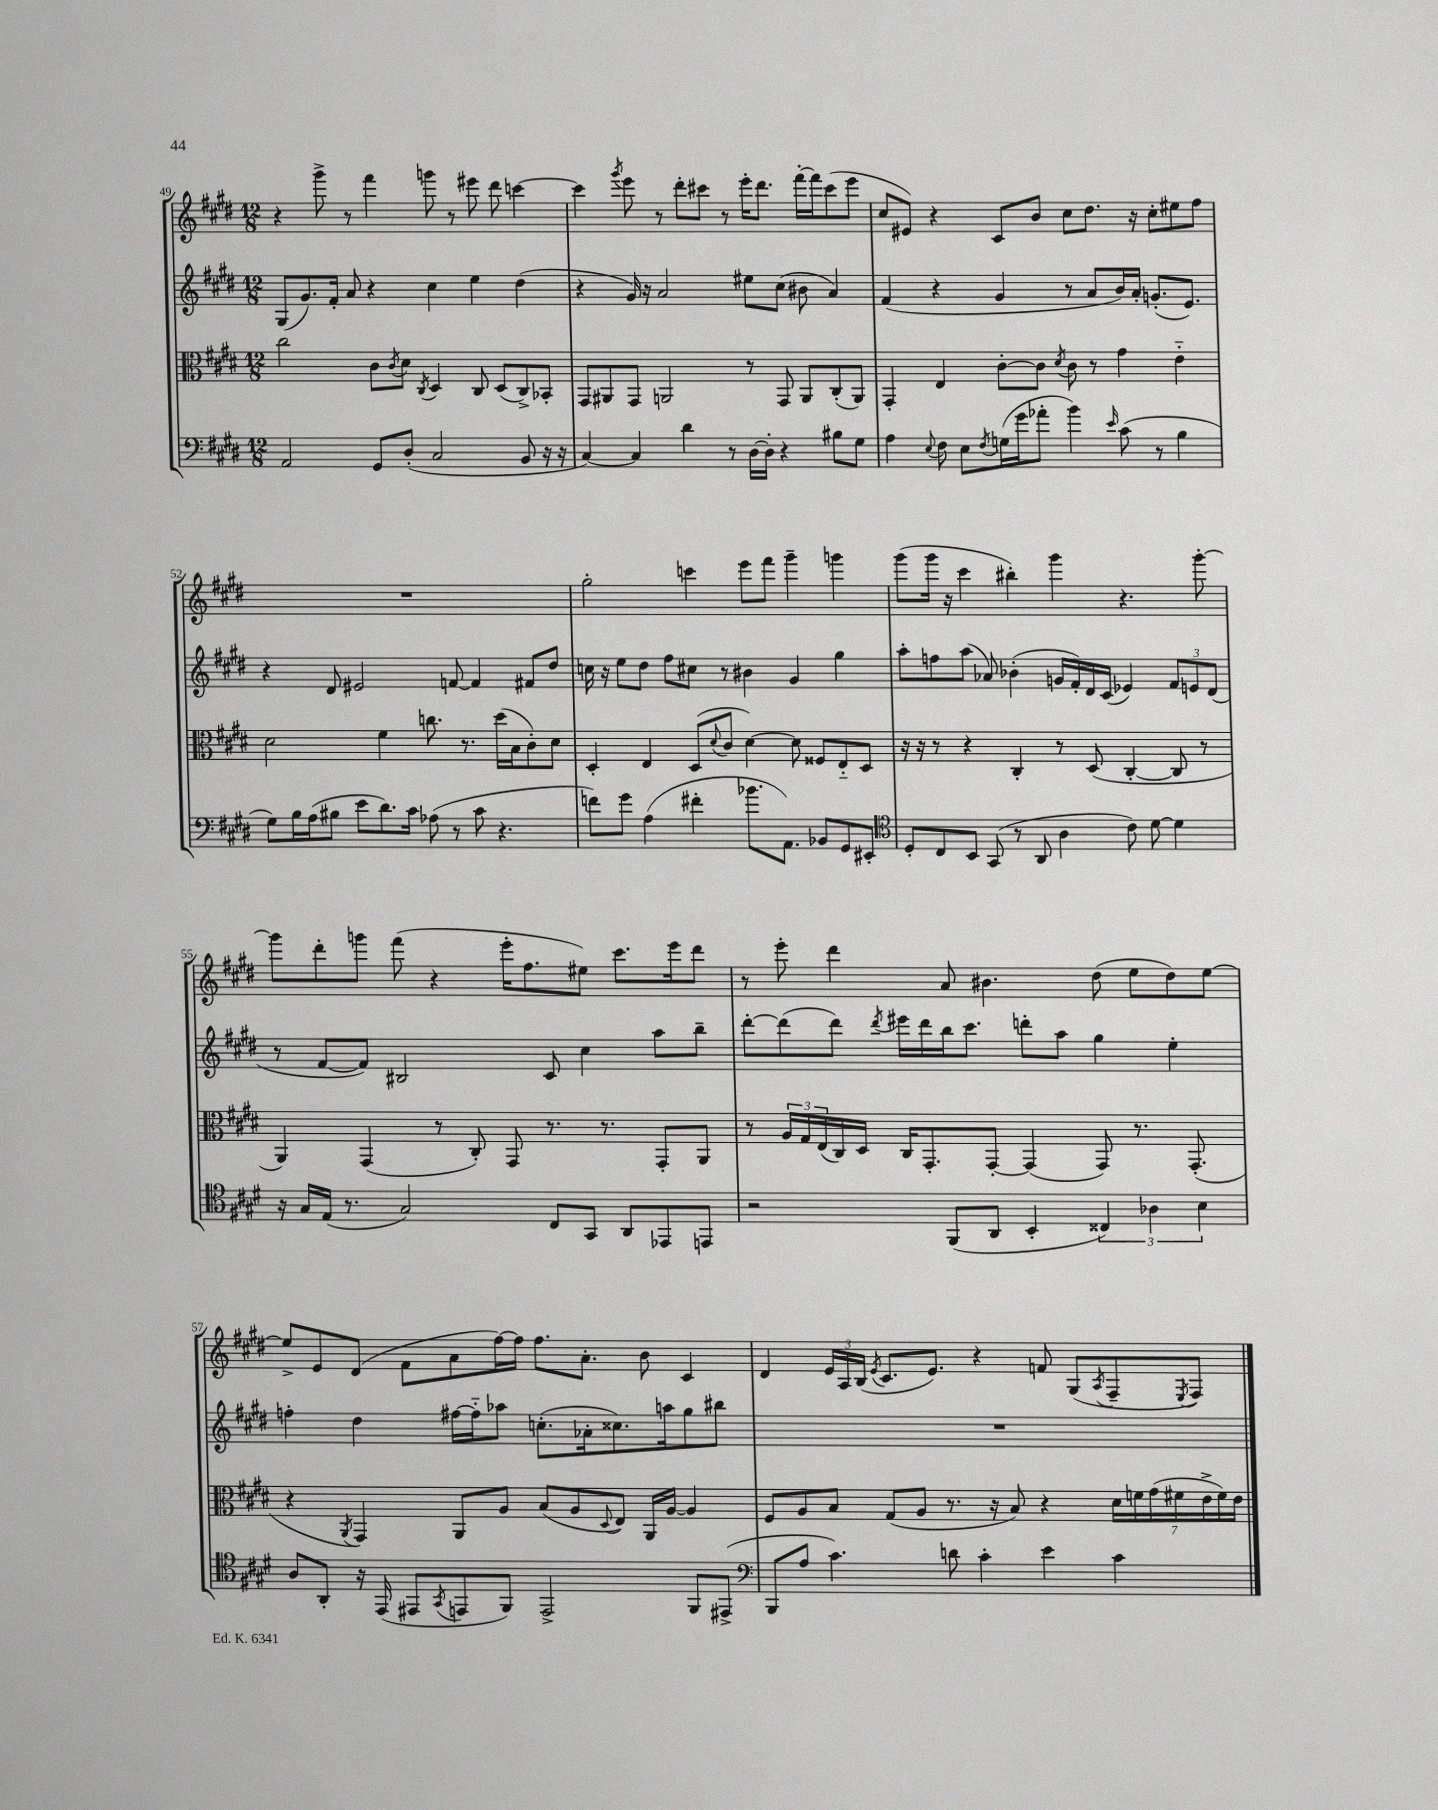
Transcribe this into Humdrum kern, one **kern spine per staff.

**kern	**kern	**kern	**kern
*part4	*part3	*part2	*part1
*staff4	*staff3	*staff2	*staff1
*clefF4	*clefC3	*clefG2	*clefG2
*k[f#c#g#d#]	*k[f#c#g#d#]	*k[f#c#g#d#]	*k[f#c#g#d#]
*M12/8	*M12/8	*M12/8	*M12/8
=49	=49	=49	=49
2AA/	2cc#\	(8G#/L	4r
.	.	8.g#/)	.
.	.	.	8ggg#^\
.	.	16f#'/Jk	.
.	.	8a/	8r
8GG#/L	8c#\L	4r	4fff#\
.	8qc#/	.	.
(8D#'/J	8d#\J	.	.
.	8qC#/	.	.
2C#/	4D#/	4cc#\	8gggn\
.	.	.	8r
.	8C#/	4ee\	8eee#X\
.	(8D#/L	.	8ddd#\
8BB/	8C#^/)	(4dd#\	[4cccn\
16r	8BB-X'/J	.	.
16r	.	.	.
=50	=50	=50	=50
[4C#/)	8GG#/L	4r	4ccc\]
.	8AA#X/	.	.
.	.	.	8qggg#/
4C#/]	8GG#/J	16g#/)	8eee\
.	.	16r	.
.	2AAn/	2a/	8r
4d#\	.	.	8ddd#'\L
.	.	.	8ccc#X\J
8r	.	.	8r
[16D#\LL	8r	8ee#X\L	16eee'\KL
16D#'\JJ]	.	.	8.ddd#\J
4r	8GG#/	(8cc#\J	.
.	8AA/L	8b#X\	[16fff#'\LL
.	.	.	16fff#\J]
8B#X\L	(8C#'/	4a/)	(8ccc#\
8G#\J	8AA/J)	.	8eee\J
=51	=51	=51	=51
4A\	4GG#'/	(4f#/	8cc#/L
.	.	.	8e#X/J)
8qqE/	.	.	.
8F#\	4E/	4r	4r
8E\L	.	.	.
8qF#/	.	.	.
(16Gn\L	[8c#'\L	4g#/	8c#/L
16g#\J	.	.	.
8a-X'\J	8c#\J]	.	8b/J
.	8qd#/	.	.
4b\)	8c#\	8r	8cc#\L
.	8r	8a/L	8.dd#\J
16qqe/	.	.	.
(8c#\	4g#\	16b/L)	.
.	.	16a'/JJ	16r
8r	.	(8.gn'/L	8cc#'\L
4B\	4e\	.	8ee#X\
.	.	8.e/J)	.
.	.	.	8ff#\J
!!LO:LB:g=z
=52	=52	=52	=52
8G#\L)	2d#\	4r	1.r
16B\L	.	.	.
(16A\J	.	.	.
8B#X\J	.	8d#/	.
8e\L	.	2e#X/	.
8.d#\)	4f#\	.	.
16c#\Jk	.	.	.
(8A-X\	8.ccn\	.	.
8r	.	[8fn/	.
.	8.r	.	.
8c#\	.	4f/]	.
4.r	(16dd#\LL	.	.
.	16B\J	.	.
.	8c#'\)	8f#X/L	.
.	8d#\J	8dd#/J	.
=53	=53	=53	=53
8fn\L)	4D#'/	16ccn\	2gg#'\
.	.	16r	.
8g#\J	.	8ee\L	.
(4A\	4E/	8dd#\J	.
.	.	8ff#\L	.
4f#X'\	(8D#/L	8cc#X\J	4cccn\
.	8qqd#/	.	.
.	8c#/J	8r	.
8.b-X\L	[4d#\)	4b#X\	8eee\L
.	.	.	8fff#\J
8.AA\J)	.	.	.
.	8d#\]	4g#/	4ggg#~\
8BB-X/L	8F##X/L	.	.
8GG#/	8E/	4gg#\	4gggn\
8EE#X'/J	8D#/J	.	.
=54	=54	=54	=54
*clefC4	*	*	*
8D#'/L	16r	8aa'\L	(8ggg#\L
.	16r	.	.
8C#/	8r	8ffn\	16ggg#\Jk
.	.	.	16r
8BB/J	4r	(8aa\J	4ccc#\
(8GG#/	.	8a-X/)	.
8r	4C#'/	(4b-X'\	4bb#X'\)
8AA/	.	.	.
4A\	8r	16gn/LL	4ggg#\
.	.	16f#'/)	.
.	(8D#/	16d#/	.
.	.	(16c#/JJ	.
8c#\)	[4C#'/	4e-X/)	4.r
[8d#\	.	.	.
4d#\]	8C#/]	12f#/L	.
.	.	12en/	.
.	8r	.	[8ggg#'\
.	.	(12d#/J	.
!!LO:LB:g=z
=55	=55	=55	=55
16r	4AA/)	8r	8ggg#\L]
16G#/LL	.	.	.
(16E/JJ	.	[8f#/L	8ddd#'\
8.r	.	.	.
.	(4GG#/	8f#/J])	8gggn\J
2G#/)	.	2B#X/	(8fff#\
.	8r	.	4r
.	8C#'/)	.	.
.	8GG#/	.	16eee'\KL
.	.	.	8.ff#\
8C#/L	8.r	8c#/	.
8GG#/J	.	4cc#\	8ee#X\J)
.	8.r	.	.
8AA/L	.	.	8.ccc#\L
8EE-X/	8GG#'/L	8aa\L	.
.	.	.	16eee\k
8EEn/J	8AA/J	8bb~\J	8ddd#\J
=56	=56	=56	=56
2r	8r	[8ddd#'\L	8r
.	24A/LL	(8ddd#\]	8eee'\
.	24G#/	.	.
.	(24E/	.	.
.	16C#/)	8ddd#\J)	4ddd#\
.	16D#/JJ	.	.
.	.	8qddd#/	.
.	16C#/KL	16eee#X\LL	.
.	8.GG#'/	16ddd#\	.
(8FF#/L	.	16bb\J	8a/
.	.	8.ccc#\J	.
8AA/J	[8GG#'/J	.	4.b#X\
4BB'/	(4GG#/]	8dddn'\L	.
.	.	8aa\J	.
6C##X/)	8GG#/)	4gg#\	(8dd#\
.	8.r	.	8ee\L
6A-X\	.	.	.
.	.	4ee'\	8dd#\)
.	(8.GG#'/	.	.
6B\	.	.	.
.	.	.	[8ee\J
!!LO:LB:g=z
=57	=57	=57	=57
8A/L	4r	4ffn'\	8ee^/L]
8AA'/J	.	.	8e/
.	8qAA/	.	.
16r	4GG#/)	4dd#\	(8d#/J
(16EE/	.	.	.
8EE#X/L	.	.	8f#\L
8qGG#/	.	.	.
8EEn/	8AA/L	[16ff#X\LL	8a\
.	.	16ff#\J]	.
8FF#/J)	8A/J	8aa-X\J	[16ff#\L)
.	.	.	16ff#\JJ]
2EE^/	(8B/L	(8.ccn'\L	8.ff#\L
.	8A/	.	.
.	.	16a-X'\k	8.a'\J
.	8qqD#/	.	.
.	8E/J)	8.cc##X\)	.
.	16AA/LL	.	8b\
.	[16A/JJ	16aan\k	.
8FF#/L	4A/]	8gg#\	4c#/
(8EE#X^/J	.	8bb#X\J	.
=58	=58	=58	=58
*clefF4	*	*	*
8BBB/L	8F#/L	1.r	4d#/
8A/J	8A/	.	.
4.c#\)	8B/J	.	24e/LL
.	.	.	24A/
.	.	.	(24B/JJ
.	.	.	8qe/
.	(8G#/L	.	8.c#/L
.	8A/J	.	.
.	.	.	8.e/J)
8dn\	8.r	.	.
4c#'\	.	.	4r
.	16r	.	.
.	8B/)	.	.
4e\	4r	.	8fn/
.	.	.	(8G#/L
.	.	.	8qA/
4c#\	28d#\LL	.	8F#~/
.	28fn\	.	.
.	(28g#\	.	.
.	28f#X\	.	.
.	.	.	8qE/
.	.	.	8F#/J)
.	28e^\	.	.
.	28f#\)	.	.
.	28e\JJ	.	.
==	==	==	==
*-	*-	*-	*-
